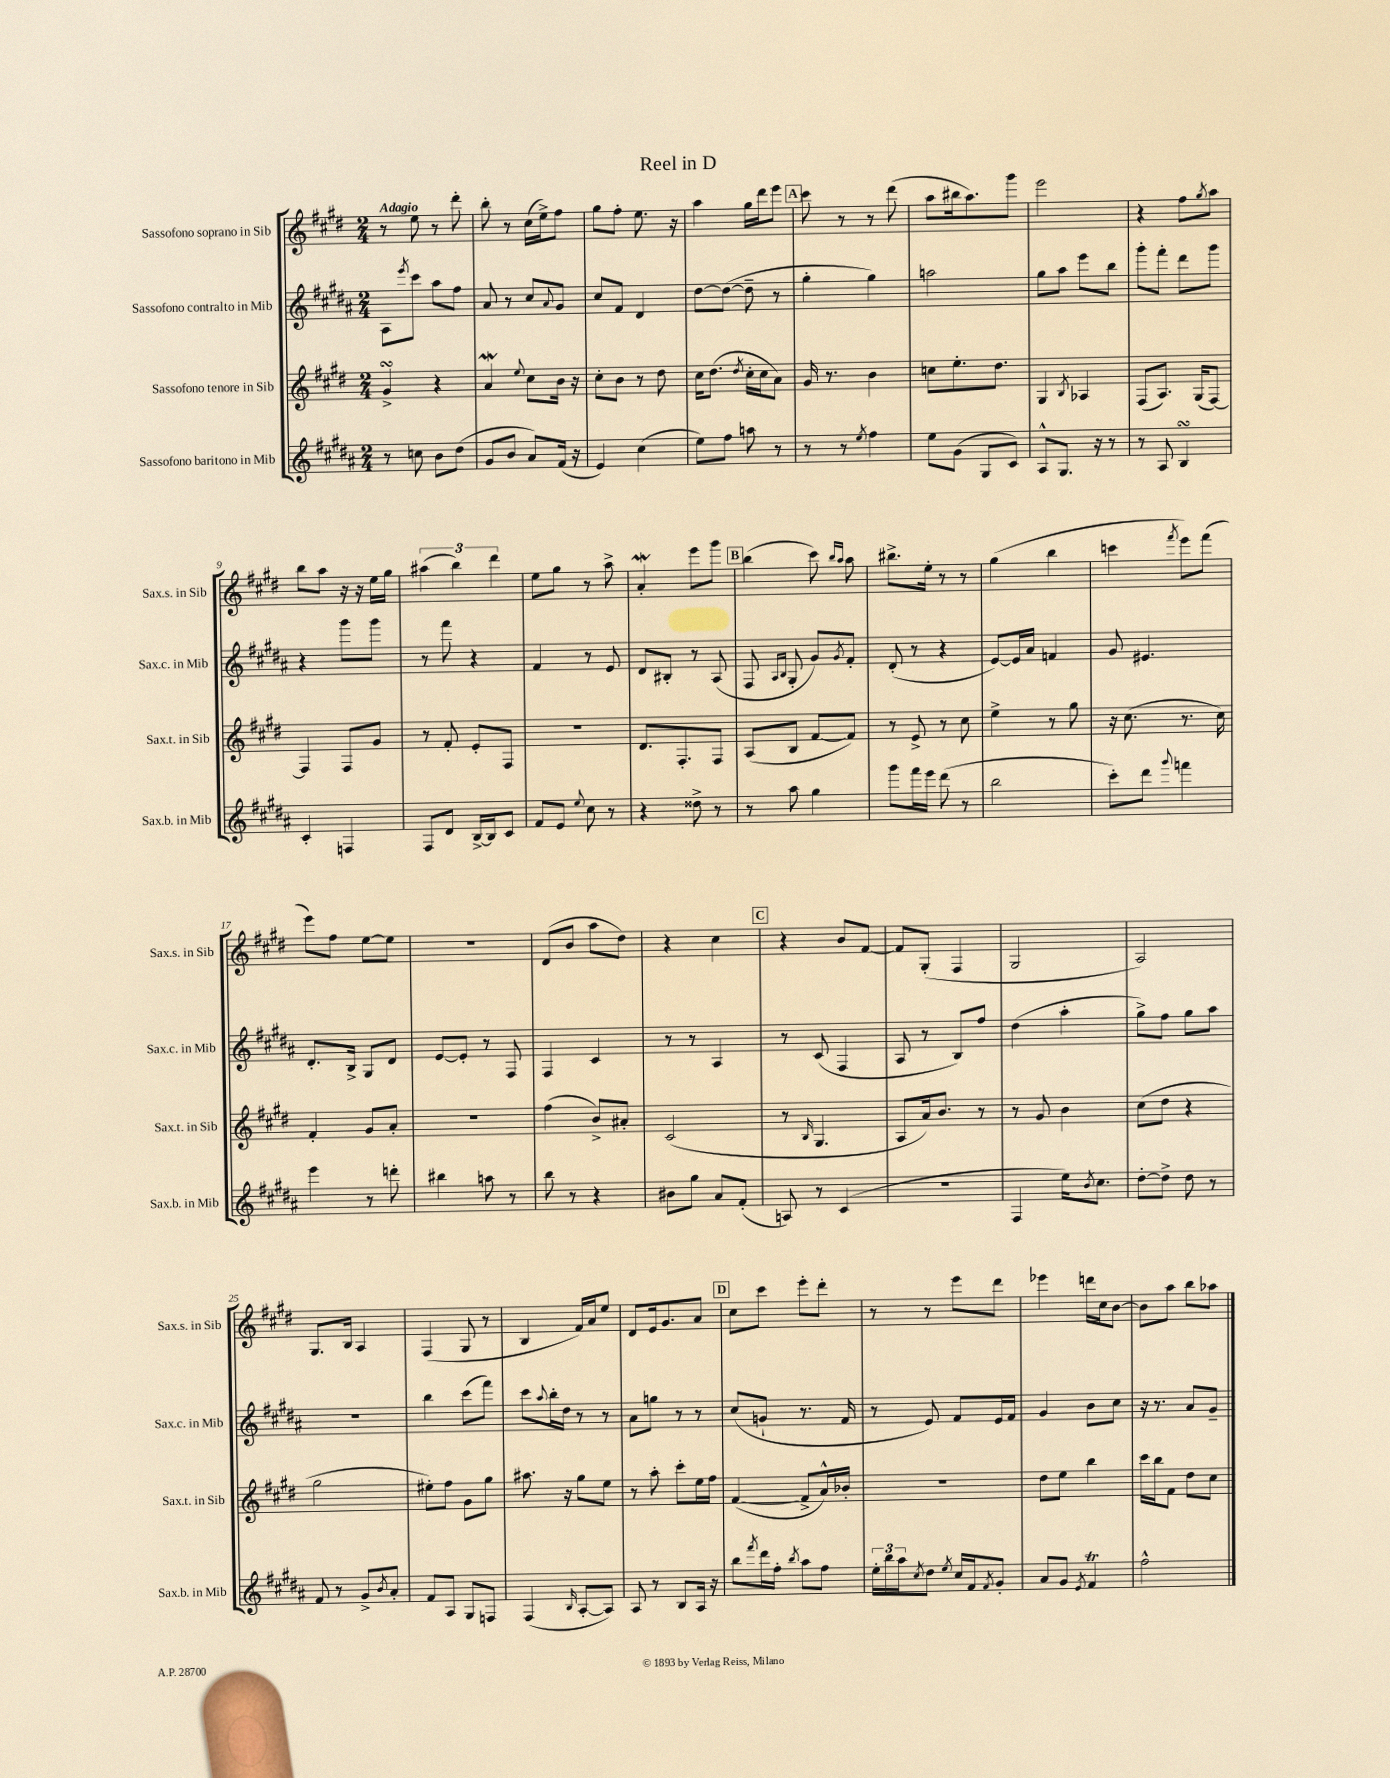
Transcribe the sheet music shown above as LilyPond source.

\header { title = "Reel in D" }
<<
\new StaffGroup <<
\new Staff = "s0" \with { instrumentName = "Sassofono soprano in Sib" shortInstrumentName = "Sax.s. in Sib" } {
    \clef treble \key e \major \numericTimeSignature \time 2/4 \tempo "Adagio"
    r8 e''8 r8 dis'''8-. |
    b''8-. r8 cis''16( e''16->) fis''8 |
    gis''8 fis''8-. e''8. r16 |
    a''4 gis''16 dis'''16 e'''8 |
    \mark \markup { \box "A" } cis'''8 r8 r8 dis'''8( |
    a''8 bis''16 a''8.) gis'''8 |
    e'''2 |
    r4 fis''8 \acciaccatura { gis''8 } a''8 |
    b''8 a''8 r16 r16 e''16 gis''16 |
    \tuplet 3/2 { ais''4( b''4) dis'''4 } |
    e''8 gis''8 r8 a''8-> |
    a'4-.\mordent e'''8 gis'''8 |
    \mark \markup { \box "B" } b''4( cis'''8) \grace { b''16 a''16 } a''8 |
    bis''8.-> e''16-. r8 r8 |
    gis''4( b''4 |
    c'''4 \acciaccatura { fis'''8 } e'''8) fis'''8( |
    e'''8) fis''8 e''8~ e''8 |
    r2 |
    dis'8( b'8 a''8 dis''8) |
    r4 cis''4 |
    \mark \markup { \box "C" } r4 b'8 fis'8~ |
    fis'8 gis8-.( fis4 |
    gis2 |
    a2) |
    gis8. b16 a4 |
    fis4( gis8 r8 |
    b4 fis'16) a'16 e''8 |
    dis'8 e'16 gis'8. a'8 |
    \mark \markup { \box "D" } cis''8 cis'''8 e'''8-. dis'''8-. |
    r8 r8 e'''8 dis'''8 |
    ees'''4 d'''16 cis''16 b'8~ |
    b'8 a''8 b''8 aes''8 \bar "|." |
}
\new Staff = "s1" \with { instrumentName = "Sassofono contralto in Mib" shortInstrumentName = "Sax.c. in Mib" } {
    \clef treble \key b \major \numericTimeSignature \time 2/4
    ais8 \acciaccatura { e'''8 } cis'''8 ais''8 fis''8 |
    ais'8 r8 cis''8 \appoggiatura { ais'8 } gis'8 |
    cis''8 fis'8 dis'4 |
    dis''8~ dis''8~( dis''8-- r8 |
    \mark \markup { \box "A" } gis''4-. gis''4) |
    a''2 |
    gis''8 ais''8 e'''8 b''8 |
    gis'''8-. fis'''8-. dis'''8 gis'''8 |
    r4 gis'''8 gis'''8 |
    r8 fis'''8 r4 |
    fis'4 r8 e'8 |
    dis'8 bis8-. r8 ais8( |
    \mark \markup { \box "B" } fis8 \grace { ais16 b16 } gis8-. gis'8) \acciaccatura { gis'8 } fis'8-. |
    dis'8-.( r8 r4 |
    e'8~) e'16 ais'16 f'4 |
    gis'8 eis'4. |
    dis'8.-. b16-> gis8 dis'8 |
    e'8~ e'8-. r8 fis8 |
    fis4 cis'4 |
    r8 r8 ais4 |
    \mark \markup { \box "C" } r8 cis'8( fis4 |
    ais8 r8 b8) fis''8 |
    dis''4( ais''4-. |
    gis''8->) fis''8 gis''8 ais''8 |
    r2 |
    b''4 cis'''8( fis'''8) |
    cis'''8 \appoggiatura { ais''8 } b''16-. dis''16 r8 r8 |
    ais'8 g''8 r8 r8 |
    \mark \markup { \box "D" } cis''8( g'8-! r8. fis'16 |
    r8 e'8) fis'8 e'16 fis'16 |
    gis'4 b'8 cis''8 |
    r16 r8. ais'8 gis'8-- \bar "|." |
}
\new Staff = "s2" \with { instrumentName = "Sassofono tenore in Sib" shortInstrumentName = "Sax.t. in Sib" } {
    \clef treble \key e \major \numericTimeSignature \time 2/4
    gis'4->\turn r4 |
    a'4\mordent \appoggiatura { e''8 } cis''8 b'16 r16 |
    cis''8-. b'8 r8 dis''8 |
    cis''16 dis''8.( \acciaccatura { dis''8 } cis''16-. cis''16 a'8) |
    \mark \markup { \box "A" } gis'16 r8. b'4 |
    c''8 e''8.-. dis''8. |
    gis4 \acciaccatura { b8 } aes4 |
    fis8( a8.) gis16( fis8~) |
    fis4 fis8 gis'8 |
    r8 fis'8-. e'8-. fis8 |
    R2 |
    dis'8. fis8.-. fis8 |
    \mark \markup { \box "B" } a8( b8 fis'8~ fis'8) |
    r8 e'8-> r8 cis''8 |
    e''4-> r8 gis''8 |
    r16 cis''8.( r8. cis''16) |
    fis'4-. gis'8 a'8-. |
    r2 |
    fis''4( b'8->) ais'8-. |
    cis'2( |
    \mark \markup { \box "C" } r8 \grace { b16 } gis4. |
    a8 a'16) b'8. r8 |
    r8 gis'8 b'4 |
    cis''8( dis''8 r4 |
    gis''2 |
    eis''8-.) fis''8 gis'8 gis''8 |
    ais''8. r16 gis''8 e''8 |
    r8 a''8-. cis'''8-. e''16 fis''16 |
    \mark \markup { \box "D" } fis'4~( fis'8-> a'16-^) bes'16-. |
    R2 |
    dis''8 e''8 b''4 |
    cis'''16 b''16 fis'8 dis''8 cis''8 \bar "|." |
}
\new Staff = "s3" \with { instrumentName = "Sassofono baritono in Mib" shortInstrumentName = "Sax.b. in Mib" } {
    \clef treble \key b \major \numericTimeSignature \time 2/4
    r8 c''8 b'8 dis''8( |
    gis'8 b'8 ais'8) fis'16( r16 |
    e'4) cis''4( |
    e''8) fis''8 a''8 r8 |
    \mark \markup { \box "A" } r8 r8 \acciaccatura { e''8 } fis''4 |
    e''8 gis'8( gis8 cis'8) |
    ais8-^ gis8. r16 r8 |
    r8 ais8 b4\turn |
    cis'4-. f4 |
    fis8 dis'8 b16~-> b16 cis'8 |
    fis'8 e'8 \appoggiatura { e''8 } cis''8 r8 |
    r4 disis''8-> r8 |
    \mark \markup { \box "B" } r8 ais''8 gis''4 |
    gis'''8 fis'''16 e'''16 dis'''8( r8 |
    b''2 |
    cis'''8-.) dis'''8 \appoggiatura { gis'''8 } f'''4 |
    e'''4 r8 d'''8-. |
    bis''4 a''8 r8 |
    b''8 r8 r4 |
    bis'8 gis''8 ais'8 fis'8-.( |
    \mark \markup { \box "C" } a8) r8 cis'4( |
    R2 |
    fis4 e''16) \acciaccatura { b'8 } cis''8. |
    dis''8~-. dis''8-> dis''8 r8 |
    fis'8 r8 gis'8-> \acciaccatura { b'8 } ais'8-. |
    fis'8 ais8 gis8 f8 |
    fis4( \grace { b16 } ais8~-. ais8) |
    ais8 r8 b8 ais16 r16 |
    \mark \markup { \box "D" } b''8 \acciaccatura { fis'''8 } dis'''16 fis''16-. \acciaccatura { b''8 } ais''8 fis''8 |
    \tuplet 3/2 { e''16-. b''16 ais''16 } \acciaccatura { cis''8 } dis''8 \acciaccatura { e''8 } cis''16 fis'16 \acciaccatura { fis'8 } gis'8-. |
    ais'8 gis'8 \acciaccatura { e'8 } fis'4\trill |
    fis''2-^ \bar "|." |
}
>>
>>
